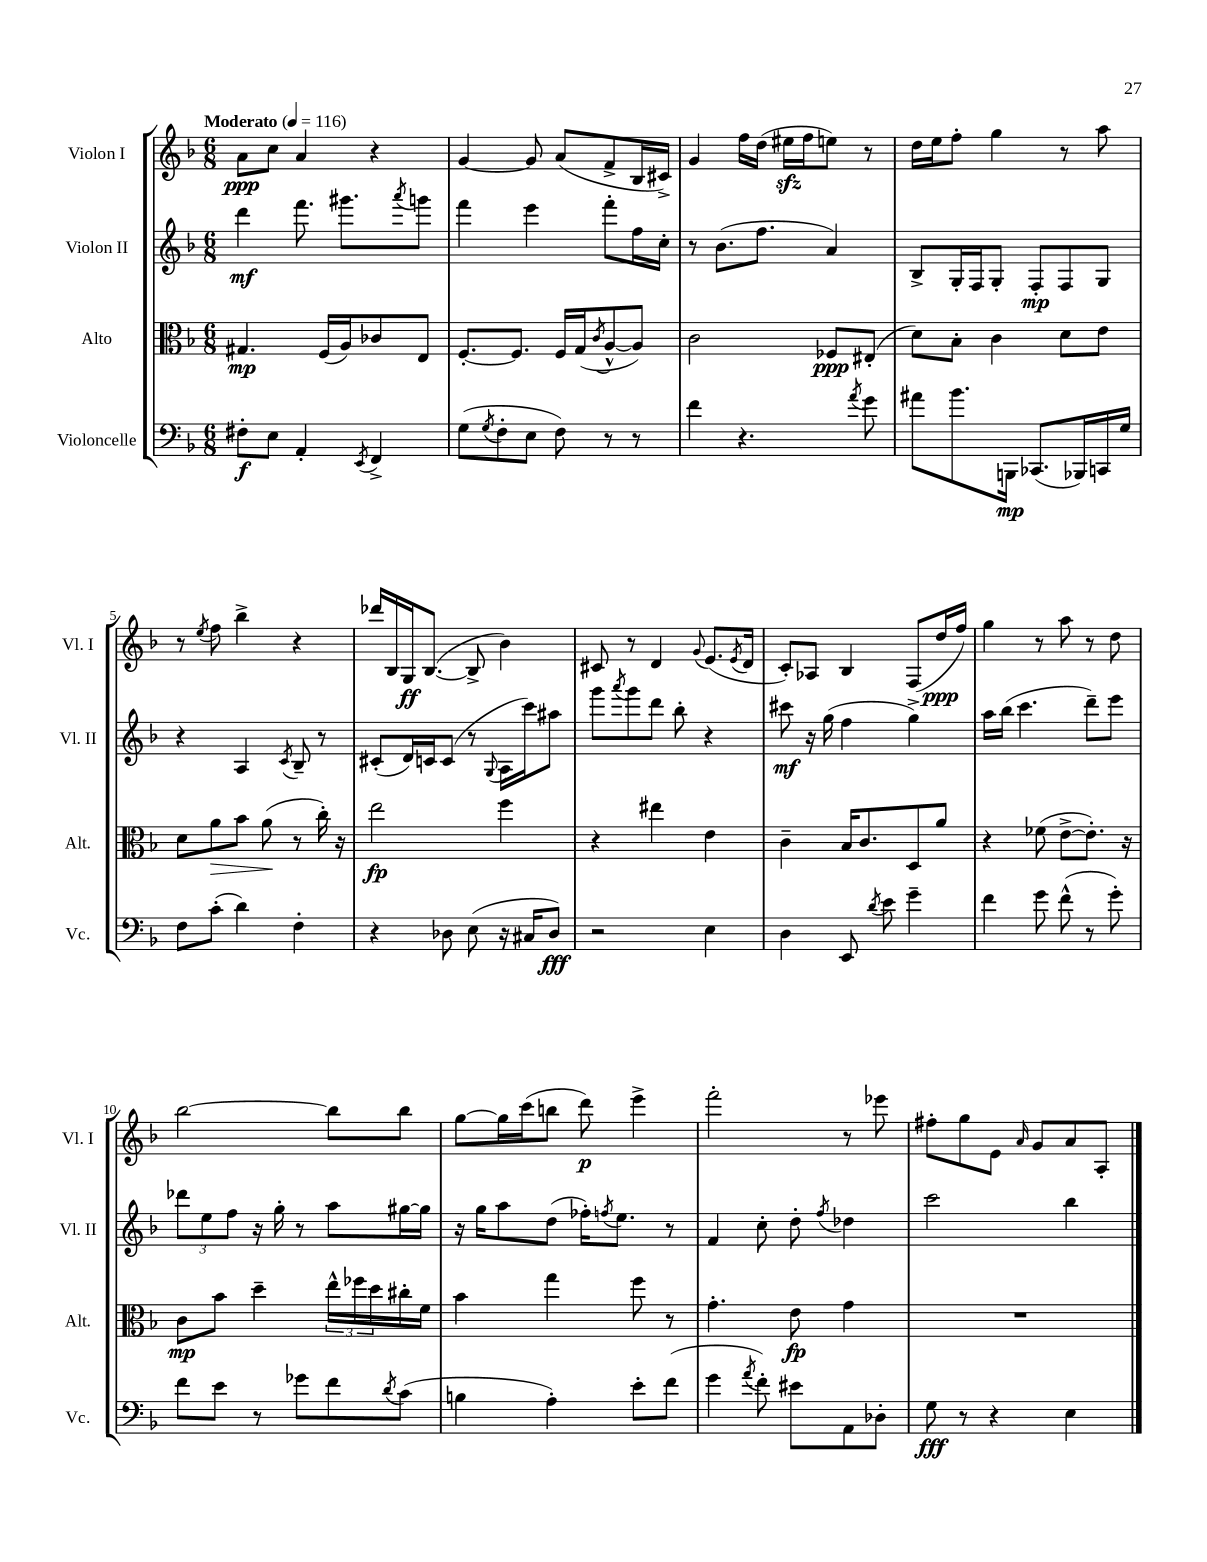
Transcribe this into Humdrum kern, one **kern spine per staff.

**kern	**kern	**kern	**kern
*staff4	*staff3	*staff2	*staff1
*clefF4	*clefC3	*clefG2	*clefG2
*k[b-]	*k[b-]	*k[b-]	*k[b-]
*M6/8	*M6/8	*M6/8	*M6/8
*MM116	*MM116	*MM116	*MM116
8F#'\L	4.G#/	4ddd\	8a\L
8E\J	.	.	8cc\J
4AA'/	.	8.fff\	4a/
.	(16F/LL	.	.
.	16A/J)	8.ggg#\L	.
8qEE/	.	.	.
4FF^/	8c-/	.	4r
.	.	8qaaa/	.
.	8E/J	8ggg\J	.
=	=	=	=
(8G\L	[8.F'/L	4fff\	[4g/
8qG/	.	.	.
8F'\	.	.	.
.	8.F/]J	.	.
8E\J	.	4eee\	8g/]
8F\)	16F/LL	.	(8a/L
.	(16G/J	.	.
.	8qc/	.	.
8r	[8A^^/	8fff'\L	8f^/
8r	8A/]J)	16ff\L	16B-/L
.	.	16cc'\JJ	16c#^/JJ)
=	=	=	=
4f\	2c\	8r	4g/
.	.	(8.b-\L	.
4.r	.	.	16ff\LL
.	.	8.ff\J	(16dd\JJ
.	.	.	16ee#\LL
.	.	.	16ff\J
.	8F-/L	4a/)	8ee\J)
8qa/	.	.	.
8g\	(8E#'/J	.	8r
=	=	=	=
8a#\L	8d\L)	8B-^/L	16dd\LL
.	.	.	16ee\J
8.b-\	8B-'\J	16G'/L	8ff'\J
.	.	16F/J	.
.	4c\	8G'/J	4gg\
16BBB\Jk	.	.	.
(8.CC-/L	.	8F'/L	.
.	8d\L	8F/	8r
16BBB-/L)	.	.	.
16CC/	8e\J	8G/J	8aa\
16G/JJ	.	.	.
=	=	=	=
8F\L	8d\L	4r	8r
.	.	.	8qee/
(8c'\J	8a\	.	8ff\
4d\)	8b-\J	4A/	4bb-^\
.	(8a\	.	.
.	.	8qc/	.
4F'\	8r	8B-~/	4r
.	16cc'\)	8r	.
.	16r	.	.
=	=	=	=
4r	2ee\	(8c#'/L	16ddd-/LL
.	.	.	16B-/
.	.	16d/L)	16G/J
.	.	16c/J	([8.B-/J
8D-\	.	(8c/J	.
(8E\	.	8r	8B-^/]
.	.	8qqG/	.
16r	4ff\	16A\LL	4b-\)
16C#/LK	.	16ccc\J)	.
8D-/J)	.	8aa#\J	.
=	=	=	=
2r	4r	8ggg\L	8c#/
.	.	8qaaa/	.
.	.	8ggg\	8r
.	4ee#\	8ddd\J	4d/
.	.	8bb-'\	.
.	.	.	8qqg/
4E\	4e\	4r	(8.e/L
.	.	.	8qe/
.	.	.	16d/Jk
=	=	=	=
4D\	4c~\	8ccc#\	8c'/L)
.	.	16r	8A-/J
.	.	(16gg\	.
8EE/	16B-/LK	4ff\	4B-/
.	8.c/	.	.
8qd/	.	.	.
8e\	.	.	.
4g~\	8D/	4gg^\)	(8F/L
.	8a/J	.	16dd/L
.	.	.	16ff/JJ)
=	=	=	=
4f\	4r	16aa\LL	4gg\
.	.	(16bb-\JJ	.
.	.	4.ccc\	.
8g\	(8f-\	.	8r
(8f^^\	[8e^\L	.	8aa\
8r	8.e'\]J)	8ddd~\L)	8r
8g'\)	.	8eee\J	8dd\
.	16r	.	.
=	=	=	=
8f\L	8c\L	12ddd-\L	[2bb-\
.	.	12ee\	.
8e\J	8b-\J	.	.
.	.	12ff\J	.
8r	4dd~\	16r	.
.	.	16gg'\	.
8g-\L	.	8r	.
8f\	24ee^^\LL	8aa\L	8bb-\]L
.	24ff-\	.	.
.	24dd\	.	.
8qd/	.	.	.
(8c\J	16cc#'\	[16gg#\L	8bb-\J
.	16f\JJ	16gg#\]JJ	.
=	=	=	=
4B\	4b-\	16r	[8gg\L
.	.	16gg\LK	.
.	.	8aa\	16gg\]L
.	.	.	(16ccc\J
4A'\)	4gg\	(8dd\J	8bb\J
.	.	16ff-'\LK)	8ddd\)
.	.	8qff/	.
.	.	8.ee\J	.
8e'\L	8ff\	.	4eee^\
(8f\J	8r	8r	.
=	=	=	=
4g\	4.g'\	4f/	2fff'\
8qa/	.	.	.
8f'\)	.	8cc'\	.
8e#\L	8e\	8dd'\	.
.	.	8qff/	.
8AA\	4g\	4dd-\	8r
8D-'\J	.	.	8eee-\
=	=	=	=
8G\	2.r	2ccc\	8ff#'\L
8r	.	.	8gg\
4r	.	.	8e\J
.	.	.	16qqa/
.	.	.	8g/L
4E\	.	4bb-\	8a/
.	.	.	8A'/J
==	==	==	==
*-	*-	*-	*-
